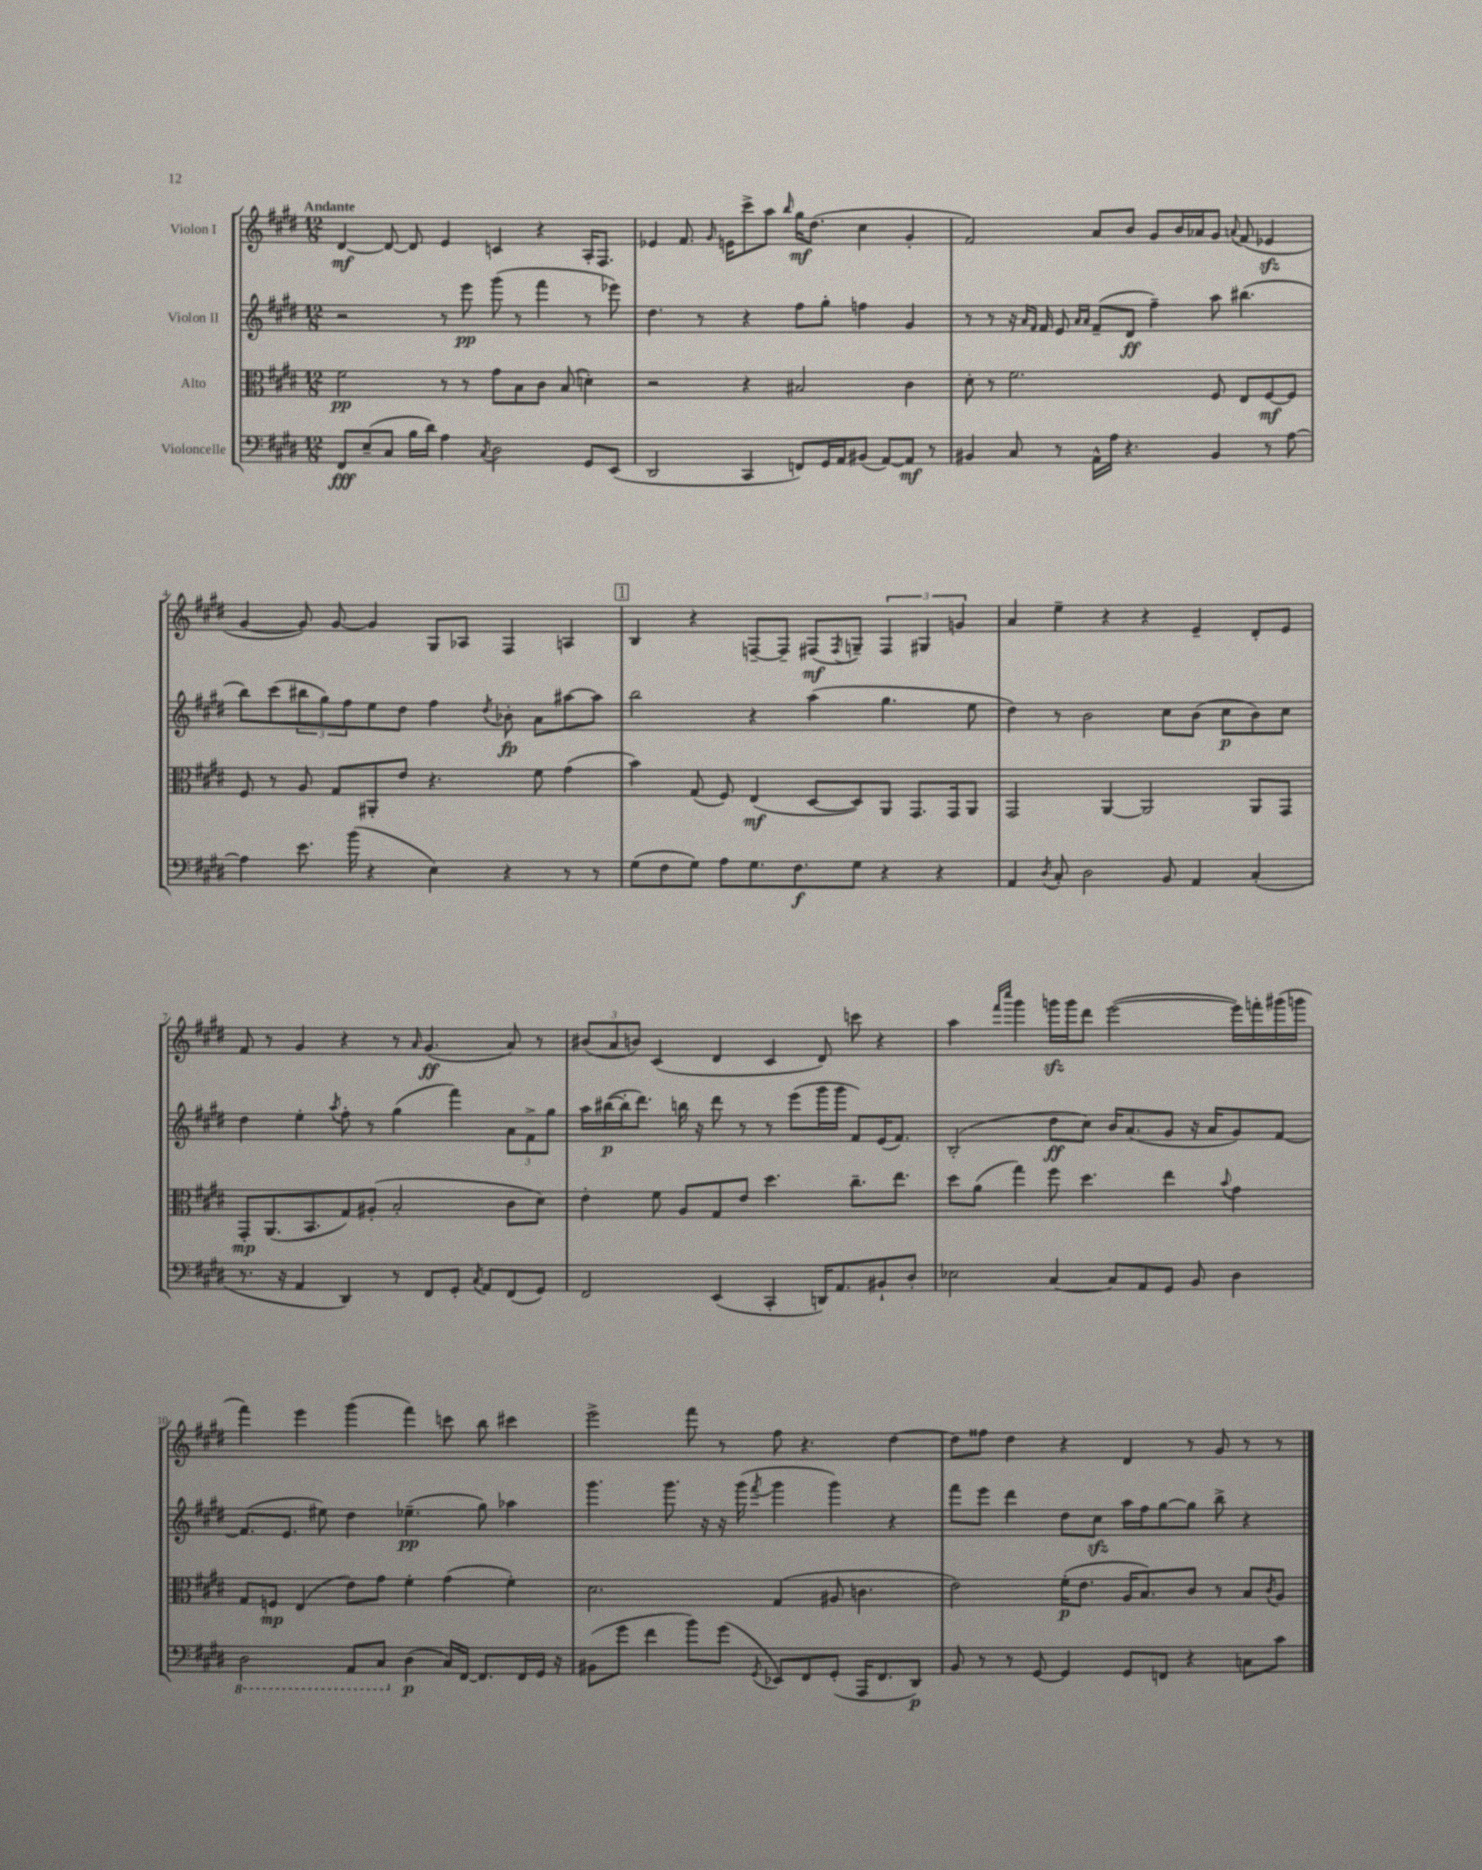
<<
\new StaffGroup <<
\new Staff = "s0" \with { instrumentName = "Violon I" } {
    \clef treble \key e \major \numericTimeSignature \time 12/8 \tempo "Andante"
    dis'4~\mf dis'8~ dis'8 e'4 c'4 r4 a16-. fis8. |
    ees'4 fis'8. \grace { gis'16 } e'16 cis'''8-> a''8 \grace { b''16 } gis''16\mf dis''8.( cis''4 gis'4-. |
    fis'2) a'8 b'8 gis'8 b'16 aes'16 gis'8 \appoggiatura { a'8 } fis'8( ees'4\sfz |
    gis'4~ gis'8) gis'8~ gis'4 gis8 aes8 fis4 a4 |
    \mark \markup { \box "1" } b4 r4 f8~-- f8-- fis8\mf( \acciaccatura { fis8 } g8--) \tuplet 3/2 { fis4 gis4 g'4 } |
    a'4 e''4-- r4 r4 e'4-- dis'8-. e'8 |
    fis'8 r8 gis'4 r4 r8 \grace { a'16 } gis'4.\ff( a'8) r8 |
    \tuplet 3/2 { bis'8( a'8 b'8) } cis'4( dis'4 cis'4 dis'8) c'''8 r4 |
    a''4 \grace { fis'''16 cis''''16 } gis'''4 g'''16\sfz g'''16 dis'''8 e'''2~( e'''16) f'''16-. gis'''16( g'''16 |
    fis'''4) e'''4 gis'''4( fis'''4) c'''8 b''8 cis'''4 |
    e'''2-> fis'''8 r8 fis''8 r4. dis''4~ |
    dis''8 fisis''8 dis''4 r4 dis'4 r8 gis'8 r8 r8 \bar "|." |
}
\new Staff = "s1" \with { instrumentName = "Violon II" } {
    \clef treble \key e \major \numericTimeSignature \time 12/8
    r2 r8 e'''8\pp gis'''8( r8 fis'''4 r8 ees'''8) |
    dis''4. r8 r4 fis''8 gis''8-. f''4 gis'4 |
    r8 r8 r16 \grace { a'16 fis'16 } fis'16 e'8 \grace { a'16 a'16 } fis'8--( dis'8\ff fis''4--) a''8 bis''4.( |
    b''8) cis'''8( \tuplet 3/2 { bis''8 gis''8) fis''8 } e''8 dis''8 fis''4 \acciaccatura { dis''8 } bes'8-.\fp a'8 ais''8~ ais''8 |
    \mark \markup { \box "1" } b''2 r4 a''4( gis''4. e''8 |
    dis''4) r8 b'2 cis''8 b'8( cis''8\p b'8) cis''8 |
    dis''4 e''4-. \acciaccatura { a''8 } fis''8-. r8 gis''4( fis'''4) \tuplet 3/2 { a'8 fis'8-> gis''8 } |
    a''16 bis''16~\p( bis''16-. dis'''8.) b''16 r16 dis'''8 r8 r8 e'''8( gis'''16 gis'''16 fis'8) e'16( fis'8.) |
    b2-.( dis''8\ff cis''8) b'16 a'8.( gis'8 r16 a'16 gis'8) fis'8~ |
    fis'8.( e'8. eis''8) dis''4 ees''4.--\pp( gis''8) aes''4 |
    gis'''4. gis'''8. r16 r16 gis'''16( \acciaccatura { fis'''8 } gis'''4 gis'''4) r4 |
    fis'''8 e'''8 dis'''4 dis''8 cis''8\sfz a''16 fis''16 gis''8~ gis''8 b''8-> r4 \bar "|." |
}
\new Staff = "s2" \with { instrumentName = "Alto" } {
    \clef alto \key e \major \numericTimeSignature \time 12/8
    fis'2\pp r8 r8 gis'8 b8 cis'8 b8( d'4-.) |
    r2 r4 bis2 cis'4 |
    dis'8-. r8 fis'2. fis8 e8 fis8~\mf fis8 |
    fis8 r8 a8 gis8 ais,8-. e'8 r4. fis'8 gis'4( |
    \mark \markup { \box "1" } b'4) gis8( fis8) e4\mf( dis8~ dis8) a,8 gis,8. gis,16 a,8 |
    gis,2 a,4~ a,2 a,8 gis,8 |
    gis,8-.\mp a,8.( b,8. gis8) ais8-.( b2-. cis'8 dis'8) |
    e'4-. fis'8 a8 gis8 e'8 dis''4. cis''8.-- e''8. |
    dis''8 a'8( gis''4) fis''8 dis''4. e''4 \appoggiatura { b'8 } gis'4 |
    gis8 f8\mp e4( e'8) gis'8 fis'4-. gis'4( fis'4-.) |
    dis'2. gis4( ais8 c'4. |
    e'2) fis'16-.\p( e'8. a16 b8.) cis'8 r8 b8 \acciaccatura { cis'8 } a8 \bar "|." |
}
\new Staff = "s3" \with { instrumentName = "Violoncelle" } {
    \clef bass \key e \major \numericTimeSignature \time 12/8
    fis,8\fff e8--( cis8 b16 dis'16) a4 \acciaccatura { cis8 } dis2 gis,8 e,8( |
    dis,2 cis,4 f,8) gis,16 a,16 bis,8( a,8~) a,8\mf r8 |
    bis,4 cis8 r8 a,16-^ a16 r4. bis,4 r8 a8~ |
    a4 e'8. b'16( r4 e4) r4 r8 r8 |
    \mark \markup { \box "1" } gis8( fis8 gis8) a8 gis8. fis8.\f gis8 r4 r4 |
    a,4 \acciaccatura { dis8 } cis8-. dis2 b,8 a,4 cis4-.( |
    r8. r16 a,4 dis,4) r8 fis,8 gis,8-. \acciaccatura { cis8 } a,8 fis,8( gis,8) |
    fis,2 e,4( cis,4-. d,16) a,8. bis,8-! dis8-. |
    ees2 cis4~ cis8 a,8 gis,8 b,8 dis4 |
    \ottava #-1 dis,2 a,,8 cis,8 \ottava #0 dis4\p( cis16) fis,16~ fis,8. fis,16 gis,16 r16 |
    bis,8( gis'8 fis'4 b'8) gis'8( \acciaccatura { gis,8 } ees,8) fis,8 gis,8-.( a,,16 fis,8. dis,8\p) |
    b,8 r8 r8 gis,8~ gis,4 gis,8 f,8 r4 c8 cis'8 \bar "|." |
}
>>
>>
